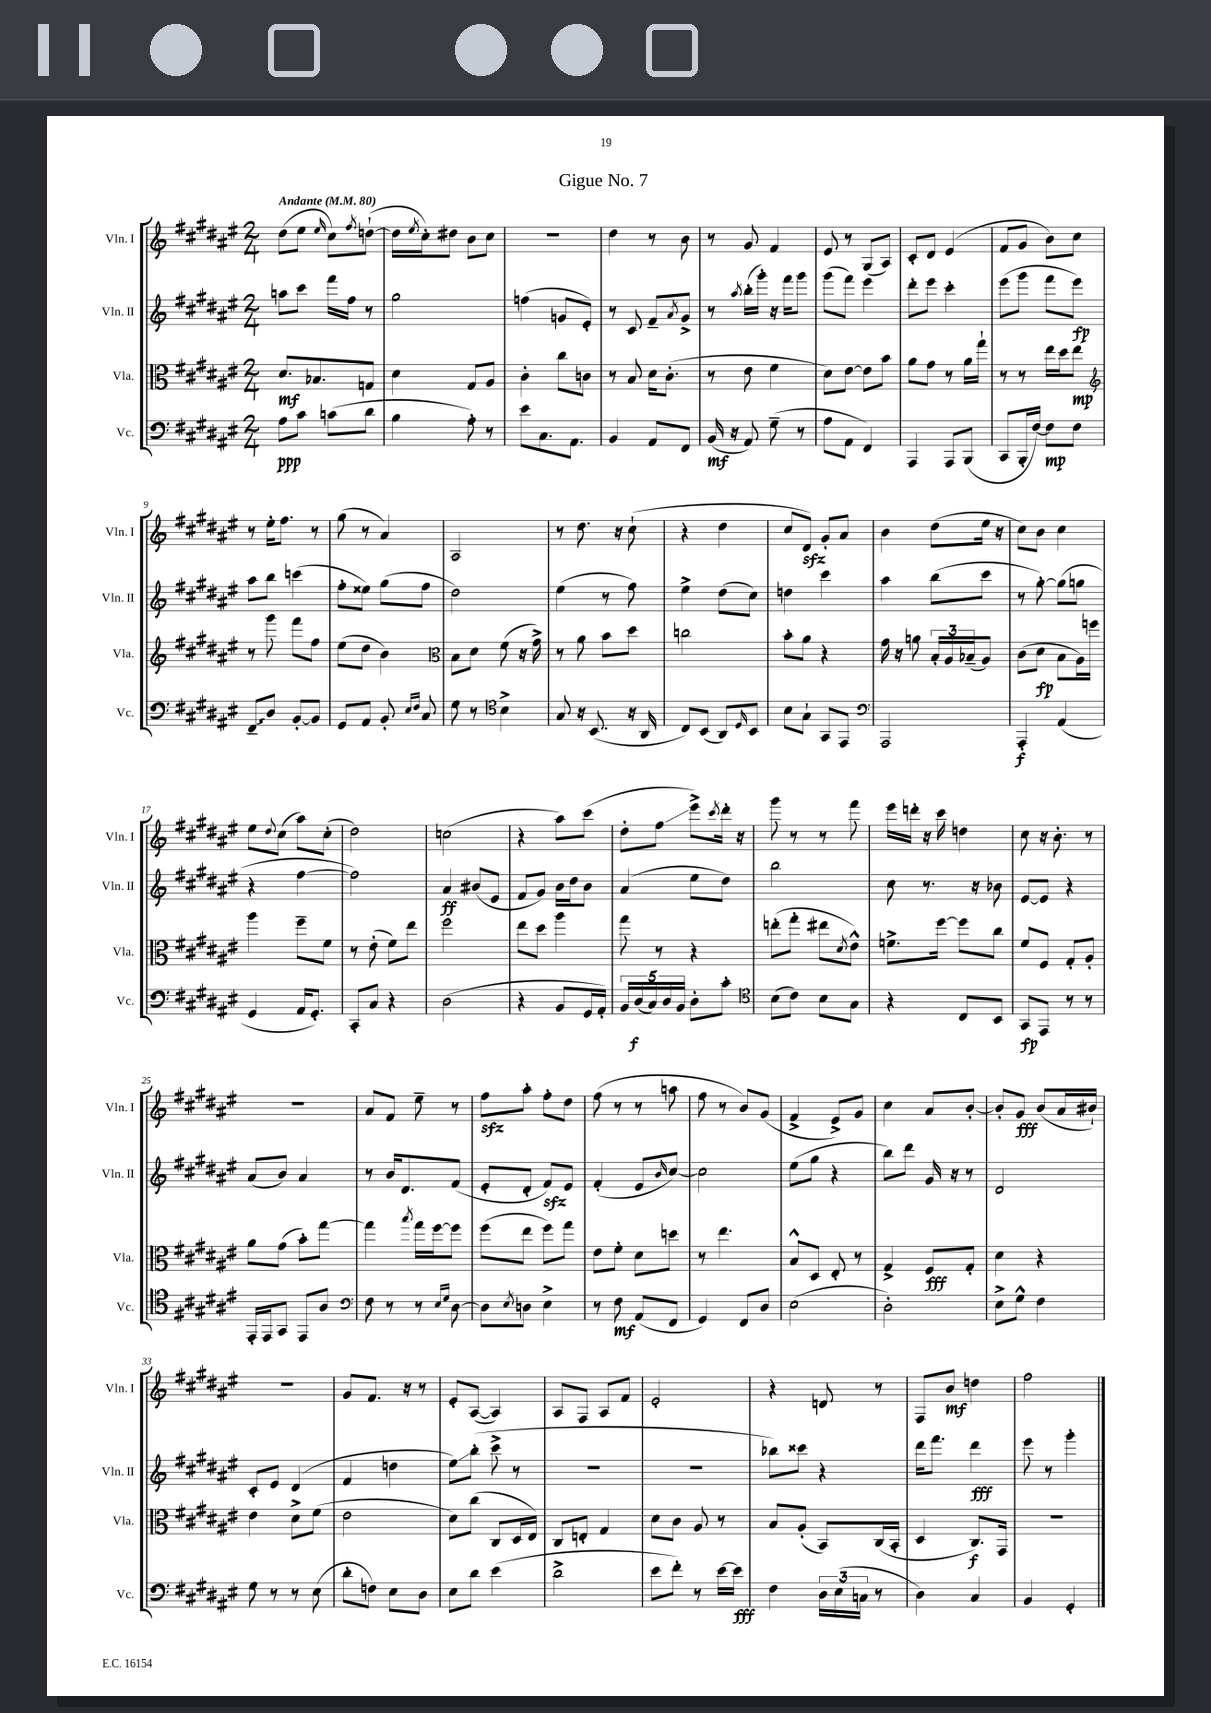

**kern	**kern	**kern	**kern
*staff4	*staff3	*staff2	*staff1
*clefF4	*clefC3	*clefG2	*clefG2
*k[f#c#g#d#a#e#]	*k[f#c#g#d#a#e#]	*k[f#c#g#d#a#e#]	*k[f#c#g#d#a#e#]
*M2/4	*M2/4	*M2/4	*M2/4
*MM80	*MM80	*MM80	*MM80
8A#\L	8.d#/L	8aa\L	(8dd#\L
8c#\J	.	8ccc#\J	8ee#\J
.	8.B-/	.	.
.	.	.	16qqee#/
(8c\L	.	16fff#\LL	8cc#\L)
.	.	16ff#\JJ	.
.	.	.	8qff#/
8d#\J	8G/J	8r	([8dd`\J
=	=	=	=
4B\	4d#\	2gg#\	16dd\]LL
.	.	.	8qee#/
.	.	.	16cc#'\J)
.	.	.	8dd#\J
8A#'\)	8G#/L	.	8b\L
8r	8A#/J	.	8cc#\J
=	=	=	=
8e#\L	4c#'\	(4ff\	2r
8.C#\	.	.	.
.	8cc#\L	8g/L	.
8.AA#\J	.	.	.
.	8c\J	8e#'/J)	.
=	=	=	=
4BB/	8r	8r	4dd#\
.	8B/	8c#/	.
8AA#/L	16d#\LK	8f#~/L	8r
.	(8.c#'\J	.	.
.	.	8qa#/	.
8FF#/J	.	8g#^/J	8b\
=	=	=	=
(16BB/	8r	8r	8r
16r	.	.	.
.	.	8qaa#/	.
8AA#/)	8e#\	(16bb'\LL	8g#/
.	.	16ggg#'\JJ)	.
(8G#~\	4f#\	16r	4f#/
.	.	16fff#\LK	.
8r	.	8ggg#\J	.
=	=	=	=
8A#\L	8d#\L)	(8ggg#\L	8e#/
8AA#\J	[8e#\J	8fff#\J)	8r
4FF#/)	8e#\]L	4eee#\	(8G#/L
.	8b\J	.	8A#/J)
=	=	=	=
4AAA#/	8a#\L	8ddd#'\L	8c#'/L
.	8g#\J	8eee#\J	8d#/J
8AAA#/L	8r	4ccc#'\	(4e#/
(8BBB/J	16a#\LL	.	.
.	16gg#`\JJ	.	.
=	=	=	=
8CC#/L	8r	(8eee#\L	8f#/L
16BBB'/L	8r	8ggg#\J	8g#/J
[16F#/JJ)	.	.	.
8F#\]L	16ee#\LL	8fff#\L	8b\L)
.	16dd#\J	.	.
8F#\J	8ee#\J	8eee#\J)	8cc#\J
=	=	=	=
*	*clefG2	*	*
8FF#~/L	8r	8aa#\L	8r
8D#/J	8ggg#\	8bb\J	16ee#'\LK
.	.	.	8.ff#\J
[8BB'/L	8fff#\L	(4ccc\	.
8BB/]J	8ff#\J	.	8r
=	=	=	=
8GG#/L	(8ee#\L	8ff#'\L	(8gg#\
8AA#/J	8dd#\J	8ee##\J)	8r
8BB'/	4b\)	(8gg#\L	4a#/)
16qqE#/LL	.	.	.
16qqF#/JJ	.	.	.
8C#/	.	8ff#\J	.
=	=	=	=
*	*clefC3	*	*
8G#\	8B\L	2dd#\)	2A#/
8r	8d#\J	.	.
*clefC4	*	*	*
4B^\	(8f#\	.	.
.	16r	.	.
.	16g#^\)	.	.
=	=	=	=
8G#/	8r	(4ee#\	8r
16r	8a#\	.	8.dd#\
(8.BB/	.	.	.
.	8b\L	8r	.
.	.	.	16r
16r	8dd#\J	8ff#\)	(8cc#`\
16AA#/	.	.	.
=	=	=	=
8C#/L)	2cc\	4ee#^\	4r
(8BB/J	.	.	.
8AA#/L)	.	(8dd#\L	4dd#\
16qqD#/	.	.	.
8BB/J	.	8cc#\J)	.
=	=	=	=
8B\L	8b'\L	4dd\	8cc#/L
8G#`\J	8a#\J	.	8d#/J)
8GG#/L	4r	4ccc#\	8g#'/L
8EE#/J	.	.	8a#/J
=	=	=	=
*clefF4	*	*	*
2AAA#/	16g#\	4aa#\	4b\
.	16r	.	.
.	8a\	.	.
.	24B'/LL	(8bb\L	(8dd#\L
.	24A#/	.	.
.	(24B-~/J	.	.
.	8A#/J)	8ccc#\J	16ee#\Jk
.	.	.	16r
=	=	=	=
4AAA#'/	(8c#\L	8r	8cc#\L)
.	8d#\J	[8gg#'\)	8b\J
(4AA#/	8B\L	(8gg#\]L	4cc#\
.	16A#\L)	8gg\J	.
.	16ff\JJ	.	.
=	=	=	=
4GG#/	4aa#\	4r	8ee#\L
.	.	.	8qqdd#/
.	.	.	(8cc#\J
16AA#/LK	8ff#~\L	[4ff#\	8aa#\L)
8.GG#'/J)	.	.	.
.	8f#\J	.	(8cc#'\J
=	=	=	=
8CC#'/L	8r	2ff#\])	2dd#\)
8C#/J	(8e#'\	.	.
4r	8f#\L)	.	.
.	8ee#\J	.	.
=	=	=	=
(2D#\	2ff#\	4a#/	(2cc\
.	.	(8b#/L	.
.	.	8e#/J	.
=	=	=	=
4r	8ee#\L	8f#/L	4r
.	8dd#\J	8g#/J)	.
8BB/L	4aa#\	16b\LL	8aa#\L)
.	.	16dd#\J	.
16GG#/L	.	8b\J	(8ccc#\J
16AA#'/JJ)	.	.	.
=	=	=	=
20BB/LL	8gg#\	(4a#/	8dd#'\L
(20D#/	.	.	.
20C#/)	.	.	.
.	8r	.	8ff#\J
20D#/	.	.	.
20BB/JJ	.	.	.
8D#'\L	4r	8ee#\L	8eee#^\L)
.	.	.	8qccc#/
8c#'\J	.	8dd#\J)	16ddd#'\Jk
.	.	.	16r
=	=	=	=
*clefC4	*	*	*
(8B\L	(8ee'\L	2bb\	8ggg#\
8c#\J)	8gg#'\J	.	8r
8B\L	8ee#\L	.	8r
.	8qd#/	.	.
8G#\J	8e#^^\J)	.	8fff#\
=	=	=	=
4r	8.f^\L	8cc#\	16eee#\LL
.	.	.	16ddd'\JJ
.	.	8.r	16r
.	[16ff#\Jk	.	16ccc#\
8C#/L	8ff#\]L	.	4dd\
.	.	16r	.
8BB/J	8cc#\J	8b-\	.
=	=	=	=
8GG#/L	8f#/L	[8e#/L	8cc#\
8EE#/J	8F#/J	8e#/]J	16r
.	.	.	8.b'\
8r	8G#'/L	4r	.
8r	8A#'/J	.	8r
=	=	=	=
16EE#'/LL	8a#\L	(8a#/L	2r
16EE#/J	.	.	.
8GG#/J	(8g#\J	8b/J)	.
8EE#/L	8b'\L)	4a#/	.
8A#/J	[8gg#\J	.	.
=	=	=	=
*clefF4	*	*	*
8F#\	4gg#\]	8r	8a#/L
8r	.	16b/LK	8f#/J
.	.	8.d#/	.
.	8qbb/	.	.
8r	16gg#\LL	.	8ee#~\
.	[16ff#\J	.	.
16qqE#/LL	.	.	.
16qqG#/JJ	.	.	.
[8D#\	8ff#\]J	(8f#/J	8r
=	=	=	=
8D#\]L	(8ff#\L	8e#'/L	8ff#\L
8qE#/	.	.	.
8D\J	8ee#\J	8d#'/J	8aa#'\J
4E#^\	8ff#\L)	8f#/L)	8ff#'\L
.	8gg#\J	8e#/J	8dd#\J
=	=	=	=
8r	8e#\L	(4f#'/	(8ff#\
8F#\	8f#'\J	.	8r
(8AA#/L	8d#\L	8e#/L	8r
.	.	16qqb/	.
8FF#/J	8dd\J	[8cc#/J)	8aa\
=	=	=	=
4GG#/)	8r	2cc#\]	8ff#\
.	4.ee#\	.	8r
8FF#/L	.	.	8b/L)
8D#/J	.	.	(8g#/J
=	=	=	=
(2E#\	8B^^/L	(8ee#\L	4f#^/
.	8D#/J	8gg#\J	.
.	8E#'/	4r	8e#^/L)
.	8r	.	8g#/J
=	=	=	=
2D#'\)	4G#^/	8bb\L)	4cc#\
.	.	8ddd#\J	.
.	8F#/L	16g#/	8a#/L
.	.	16r	.
.	8G#'/J	8r	[8b'/J
=	=	=	=
8E#^\L	4d#\	2d#/	8b'/]L
8G#^^\J	.	.	8g#/J
4F#\	4r	.	(8b/L
.	.	.	16a#/L
.	.	.	16b#`/JJ)
=	=	=	=
8G#\	4e#\	8c#'/L	2r
8r	.	8e#/J	.
8r	8d#^\L	(4d#/	.
(8E#\	(8f#\J	.	.
=	=	=	=
8d#'\L	2e#\	4f#/	8g#/L
8F\J)	.	.	8.f#/J
8E#\L	.	4dd\	.
.	.	.	16r
8D#\J	.	.	8r
=	=	=	=
8E#\L	8d#\L)	8ee#\L)	8e#'/L
8d#\J	(8cc#\J	(8bb'\J	([8A#/J
(4e#\	8C#/L	8ccc#^\	4A#/])
.	16D#/L	8r	.
.	16E#/JJ)	.	.
=	=	=	=
2d#^\	8C#/L	2r	8A#/L
.	8E'/J	.	8F#/J
.	4G#/	.	8A#/L
.	.	.	8f#/J
=	=	=	=
8e#\L	8d#\L	2r	2e#'/
8f#'\J)	8c#\J	.	.
8r	8A#/	.	.
[16e#\LL	8r	.	.
16e#\]JJ	.	.	.
=	=	=	=
4F#\	8B/L	8bb-\L)	4r
.	(8A#'/J	8ccc##\J	.
24D#\LL	8BB/L)	4r	8d/
(24E#\	.	.	.
24C\JJ	.	.	.
8r	(16C#/L	.	8r
.	16BB'/JJ	.	.
=	=	=	=
4D#\)	4D#/	16ddd#\LK	8F#/L
.	.	8.fff#\J	.
.	.	.	8b/J
4C#/	8.C#/L)	4ddd#\	4dd\
.	16GG#/Jk	.	.
=	=	=	=
4BB/	2r	8eee#\	2ff#\
.	.	8r	.
4GG#'/	.	4ggg#'\	.
==	==	==	==
*-	*-	*-	*-
